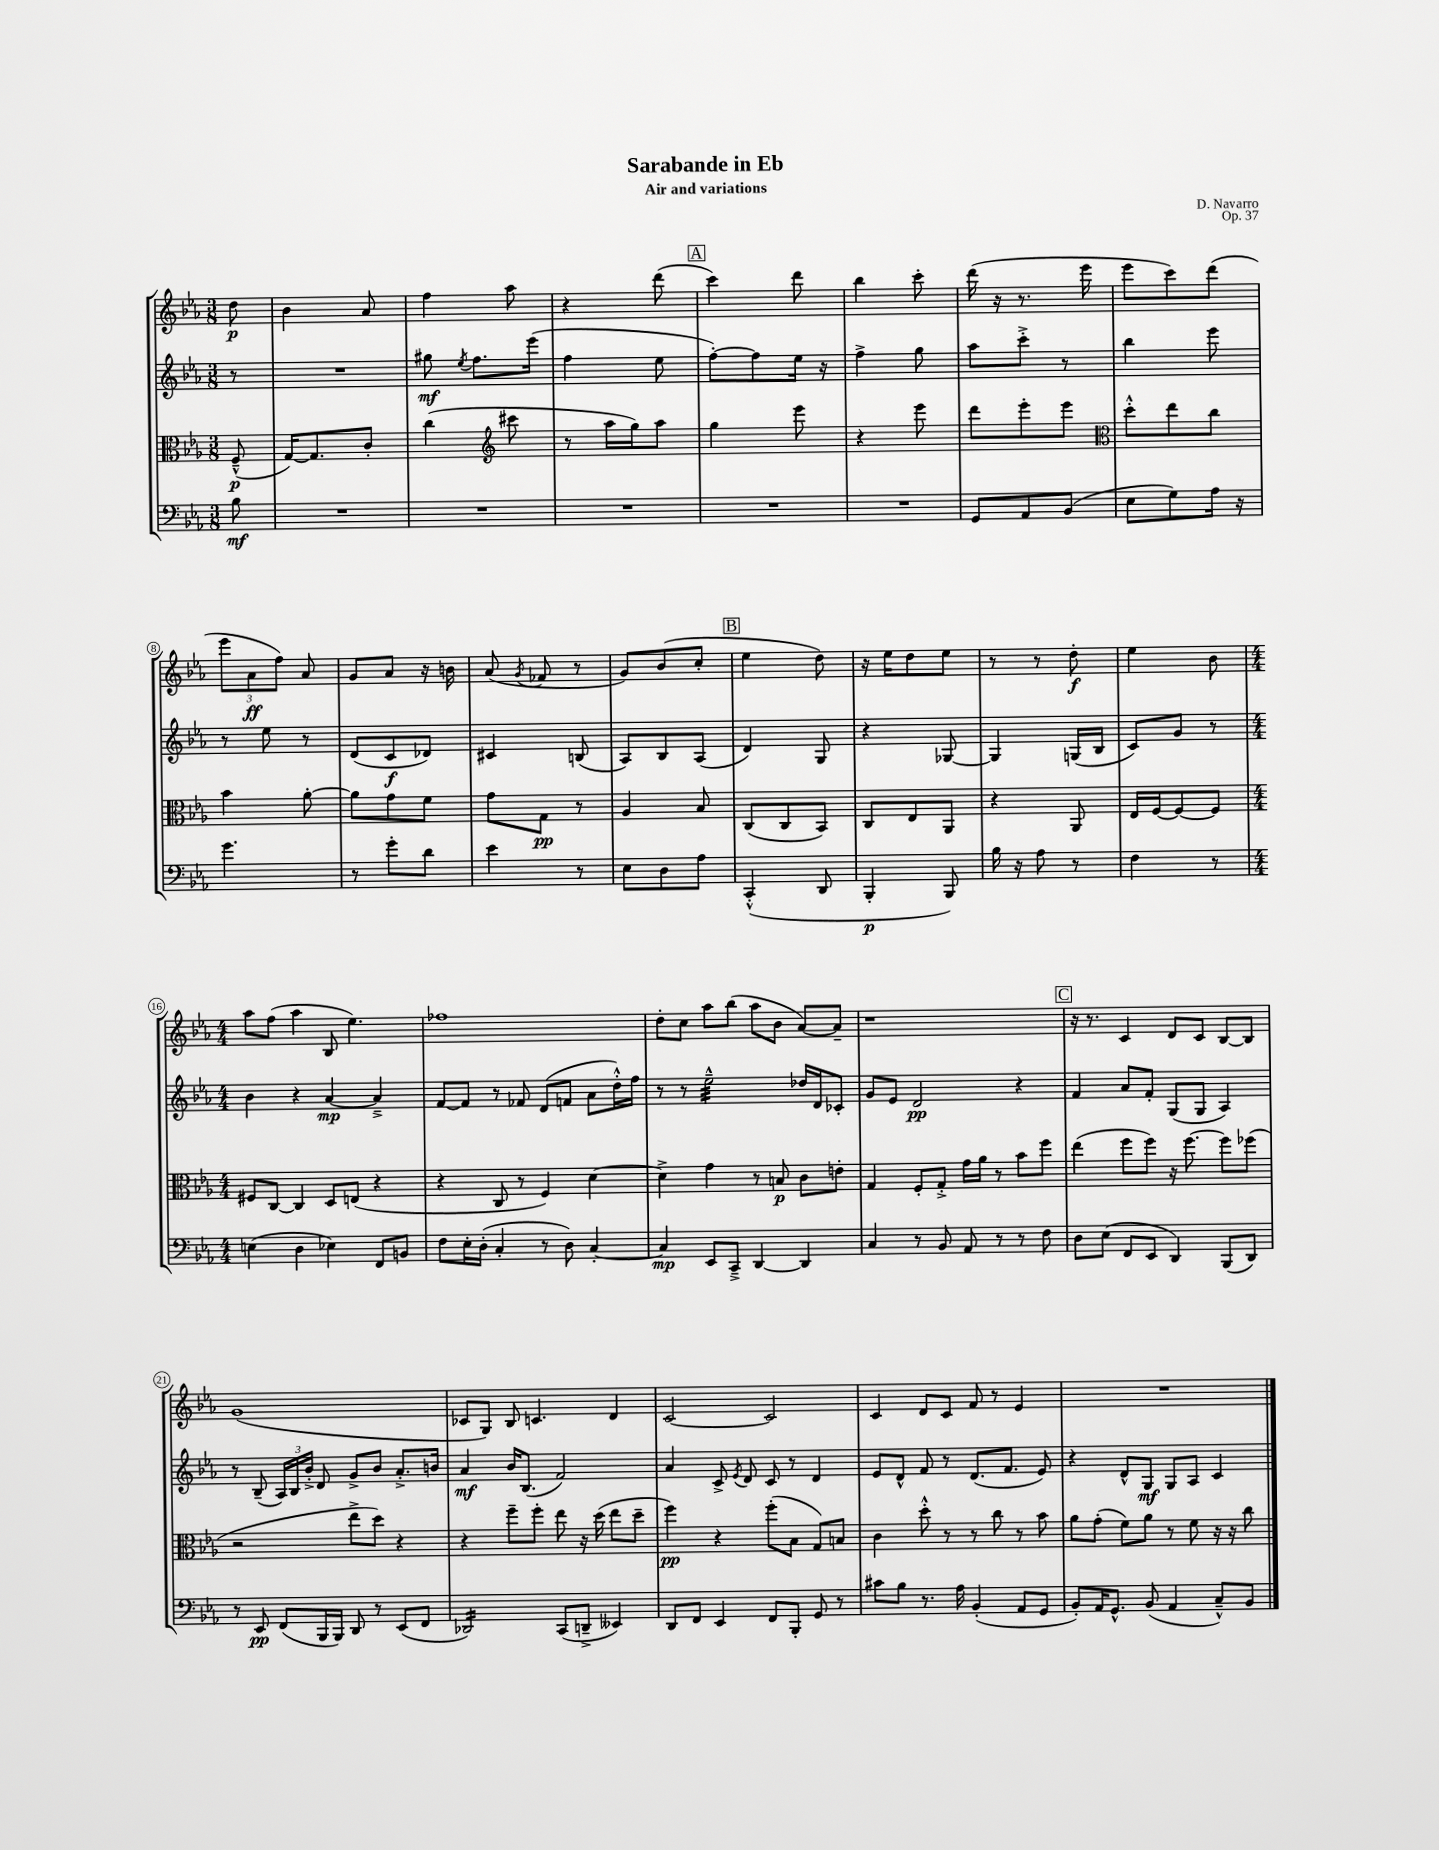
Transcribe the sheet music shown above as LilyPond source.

\header { title = "Sarabande in Eb" composer = "D. Navarro" subtitle = "Air and variations" opus = "Op. 37" }
<<
\new StaffGroup <<
\new Staff = "s0" {
    \clef treble \key ees \major \numericTimeSignature \time 3/8 \partial 8
    \autoBeamOff d''8\p |
    bes'4 aes'8 |
    f''4 aes''8 |
    r4 d'''8( |
    \mark \markup { \box "A" } c'''4) d'''8 |
    bes''4 c'''8-. |
    d'''16( r16 r8. ees'''16 |
    ees'''8[ c'''8) d'''8]( |
    \tuplet 3/2 { ees'''8[ aes'8\ff f''8]) } aes'8 |
    g'8[ aes'8] r16 b'16 |
    aes'8( \acciaccatura { g'8 } fes'8 r8 |
    g'8[) bes'8( c''8]-. |
    \mark \markup { \box "B" } ees''4 d''8) |
    r16 ees''16[ d''8 ees''8] |
    r8 r8 d''8-.\f |
    ees''4 bes'8 |
    \numericTimeSignature \time 4/4 aes''8[ f''8]( aes''4 bes8 ees''4.) |
    fes''1 |
    d''8[-. c''8] aes''8[ bes''8]( aes''8[ bes'8] aes'8[~) aes'8]-- |
    r1 |
    \mark \markup { \box "C" } r16 r8. c'4 d'8[ c'8] bes8[~ bes8] |
    g'1( |
    ces'8[ g8]) bes8 c'4. d'4 |
    c'2~ c'2 |
    c'4 d'8[ c'8] f'8 r8 ees'4 |
    R1 \bar "|." |
}
\new Staff = "s1" {
    \clef treble \key ees \major \numericTimeSignature \time 3/8 \partial 8
    \autoBeamOff r8 |
    R4. |
    gis''8\mf \acciaccatura { ees''8 } f''8.[ ees'''16]( |
    f''4 ees''8 |
    \mark \markup { \box "A" } f''8[~-.) f''8 ees''16] r16 |
    f''4-> g''8 |
    aes''8[ c'''8]-.-> r8 |
    bes''4 ees'''8 |
    r8 ees''8 r8 |
    d'8[( c'8\f des'8]) |
    cis'4 b8( |
    aes8[) bes8 aes8]( |
    \mark \markup { \box "B" } d'4) g8 |
    r4 ges8~ |
    ges4 g16[( bes16] |
    c'8[) g'8] r8 |
    \numericTimeSignature \time 4/4 bes'4 r4 aes'4~\mp aes'4---> |
    f'8[~ f'8] r8 fes'8 d'8[( f'8] aes'8[ d''16-.-^) f''16] |
    r8 r8 ees''2:32---^ des''16[ d'16 ces'8]-. |
    g'8[ ees'8] d'2\pp r4 |
    \mark \markup { \box "C" } f'4 aes'8[ f'8]-. g8[( g8] aes4) |
    r8 bes8--( \tuplet 3/2 { aes16[) bes16 bes'16]-.-> } d'8 g'8[-> bes'8] aes'8.[-.-> b'16] |
    aes'4\mf bes'16[ bes8.]( f'2) |
    aes'4 c'8-> \acciaccatura { ees'8 } d'8 c'8 r8 d'4 |
    ees'8[ d'8]-^ f'8 r8 d'8.[( f'8.] ees'8) |
    r4 d'8[-^ g8]\mf g8[ aes8] c'4 \bar "|." |
}
\new Staff = "s2" {
    \clef alto \key ees \major \numericTimeSignature \time 3/8 \partial 8
    \autoBeamOff f8---^\p( |
    g16[~) g8. c'8]-. |
    c''4( \clef treble cis'''8 |
    r8 aes''16[ g''16) aes''8] |
    \mark \markup { \box "A" } g''4 ees'''8 |
    r4 ees'''8 |
    d'''8[ ees'''8-. ees'''8] |
    \clef alto d''8[-.-^ ees''8 c''8] |
    bes'4 aes'8~-. |
    aes'8[ g'8 f'8] |
    g'8[ g8]\pp r8 |
    aes4 bes8 |
    \mark \markup { \box "B" } c8[( c8 bes,8]) |
    c8[ ees8 aes,8] |
    r4 aes,8 |
    ees16[ f16~ f8~ f8] |
    \numericTimeSignature \time 4/4 fis8[ c8]~ c4 d8[ e8]( r4 |
    r4 c8 r8 f4) d'4~ |
    d'4-> g'4 r8 b8\p c'8[ e'8]-. |
    g4 f8[-. g8]-.-> g'16[ aes'16] r8 bes'8[ f''8] |
    \mark \markup { \box "C" } ees''4( f''8[ f''8]) r16 f''8.~ f''8[ fes''8]( |
    r2 ees''8[-> d''8]) r4 |
    r4 f''8[-- f''8]-. ees''8 r16 d''16( ees''8[ d''8]-- |
    f''4\pp) r4 f''8[-.( bes8] g8[) b8] |
    c'4 d''8-.-^ r8 r8 c''8 r8 bes'8 |
    aes'8[ g'8]-.( f'8[) aes'8] r8 f'8 r16 r16 c''8 \bar "|." |
}
\new Staff = "s3" {
    \clef bass \key ees \major \numericTimeSignature \time 3/8 \partial 8
    \autoBeamOff bes8\mf |
    R4. |
    R4. |
    R4. |
    \mark \markup { \box "A" } R4. |
    R4. |
    g,8[ aes,8 bes,8]( |
    ees8[ g8) aes16] r16 |
    g'4. |
    r8 g'8[-. d'8] |
    ees'4 r8 |
    ees8[ d8 aes8] |
    \mark \markup { \box "B" } c,4-.-^( d,8 |
    bes,,4-.\p bes,,8) |
    bes16 r16 aes8 r8 |
    f4 r8 |
    \numericTimeSignature \time 4/4 e4( d4 ees4) f,8[ b,8] |
    f8[ ees16-. d16]-.( c4-. r8 d8) c4~-. |
    c4\mp ees,8[ c,8]---> d,4~ d,4 |
    c4 r8 bes,8 aes,8 r8 r8 f8 |
    \mark \markup { \box "C" } d8[ ees8]( f,8[ ees,8] d,4) bes,,8[( d,8]) |
    r8 ees,8\pp f,8[( bes,,16 bes,,16]) d,8 r8 ees,8[( f,8] |
    des,2:16) c,8[( d,8]---> eeses,4) |
    d,8[ f,8] ees,4 f,8[ bes,,8]-. g,8 r8 |
    cis'8[ bes8] r8. aes16 bes,4-.( aes,8[ g,8] |
    bes,8[-.) aes,16 g,8.]-^ bes,8( aes,4 c8[---^) bes,8] \bar "|." |
}
>>
>>
\layout { \context { \Score \override BarNumber.stencil = #(make-stencil-circler 0.1 0.3 ly:text-interface::print) } }
